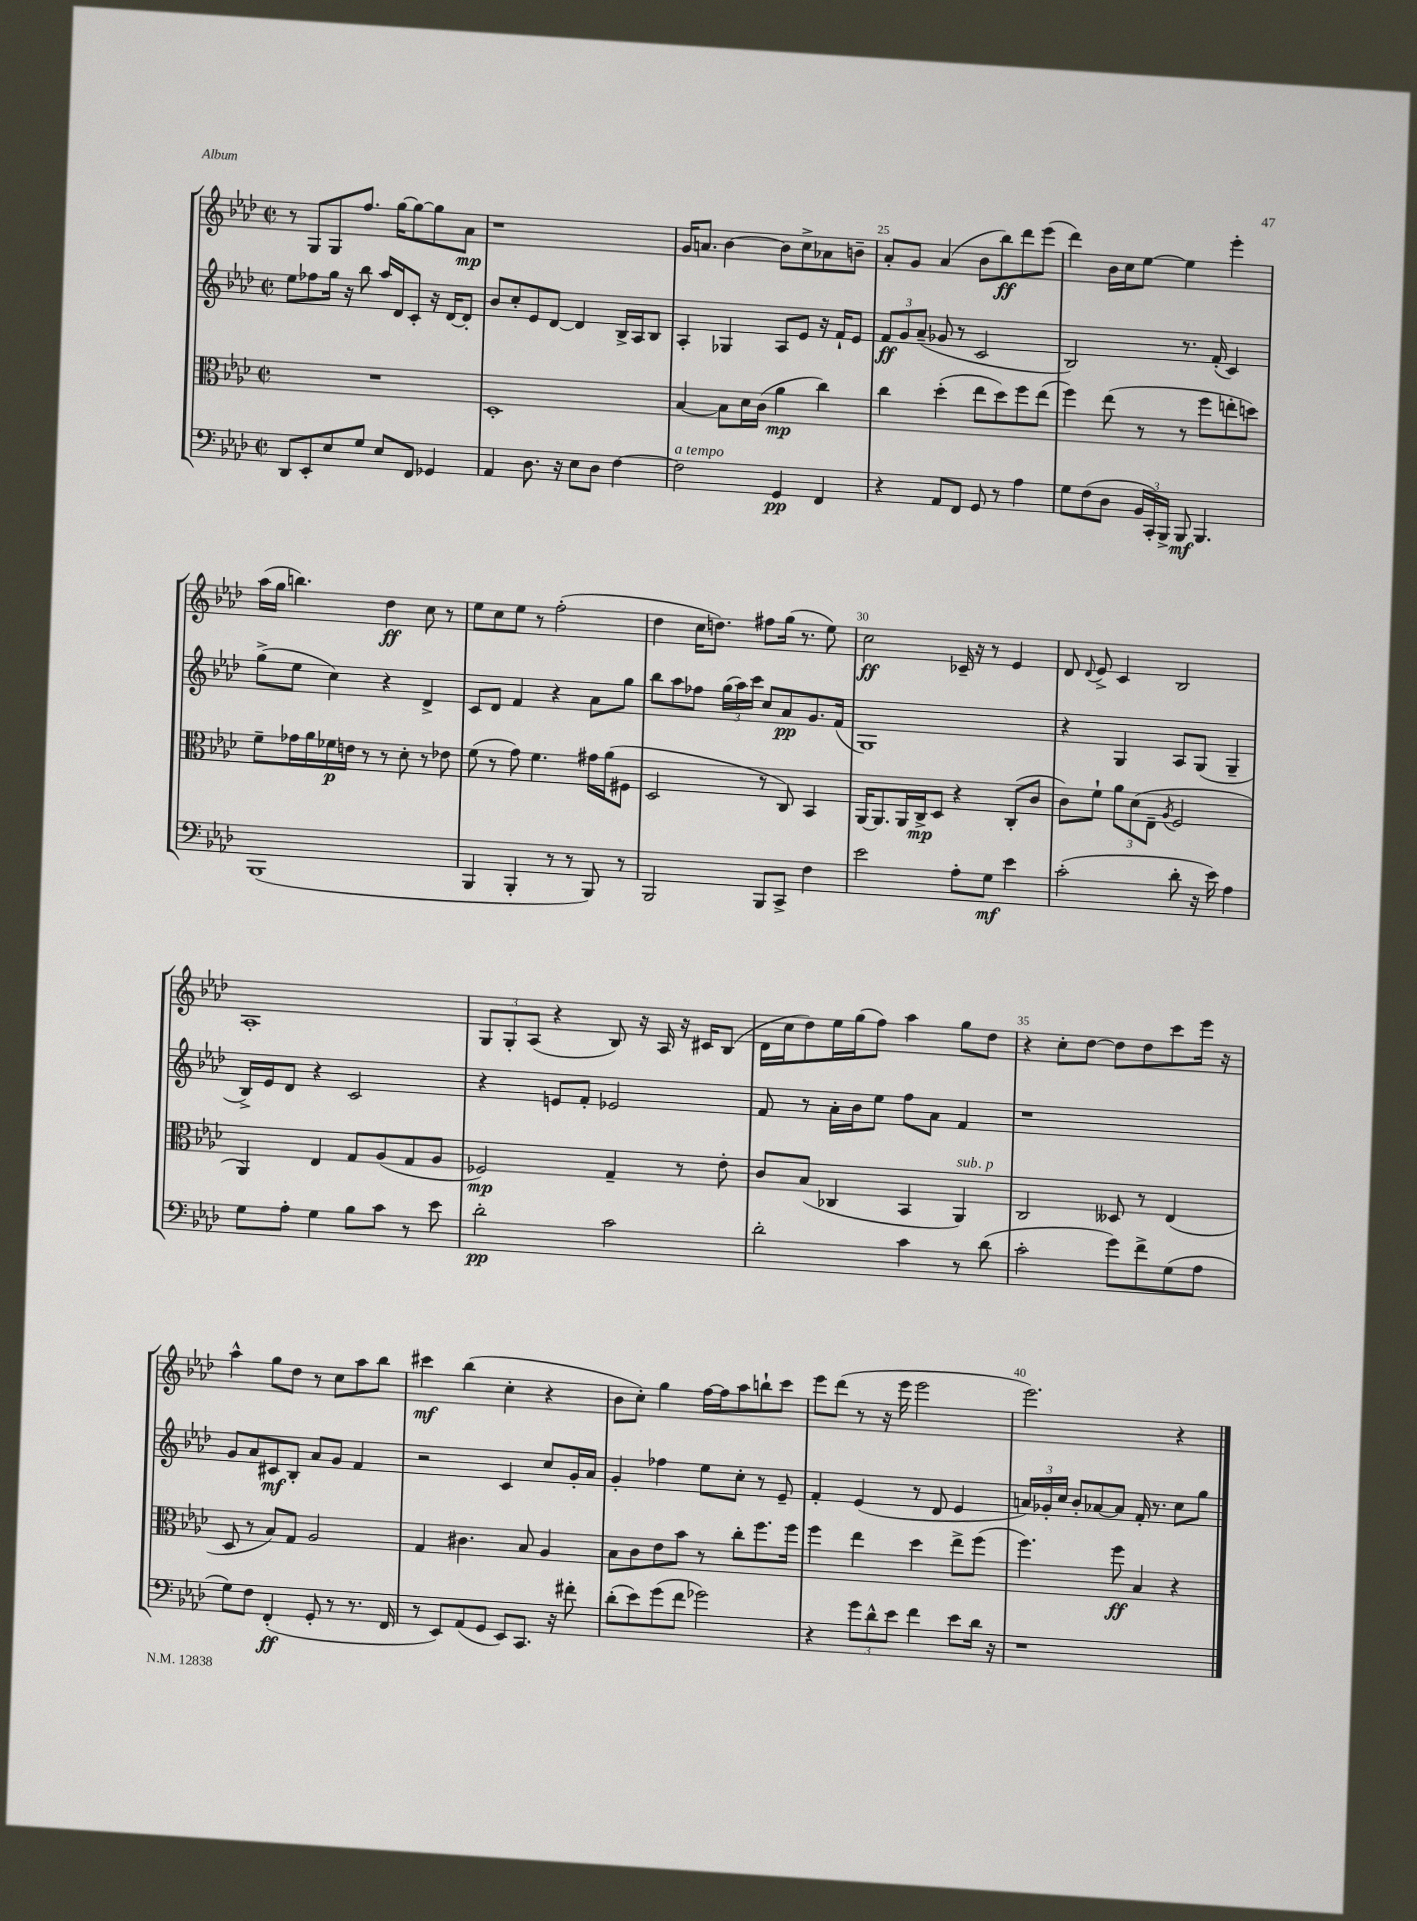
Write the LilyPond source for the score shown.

<<
\new StaffGroup <<
\new Staff = "s0" {
    \clef treble \key aes \major \defaultTimeSignature \time 2/2
    \autoBeamOff r8 g8[ g8 f''8.] g''16[~ g''8~ g''8 aes'8]\mp |
    r1 |
    g'16[ a'8.] bes'4~ bes'8[ c''8-> aes'8 b'8]-- |
    aes'8[-. g'8] aes'4( bes'8[ bes''8\ff) des'''8 ees'''8]( |
    des'''4) bes'16[ c''16 ees''8]~ ees''4 ees'''4-. |
    aes''16[( g''16] b''4.) des''4\ff c''8 r8 |
    ees''8[ c''8 ees''8] r8 f''2-.( |
    des''4 c''16[ d''8.]) fis''8[ g''16]( r8. ees''8) |
    c''2\ff ces'16-- r16 r8 ees'4 |
    des'8 \appoggiatura { des'8 } ees'8-> c'4 bes2 |
    aes1-. |
    \tuplet 3/2 { g8[ g8-. aes8]( } r4 bes8) r16 aes16 r16 cis'16[ bes8]( |
    des'16[ c''16 des''8) ees''16 g''16( f''8]) aes''4 g''8[ des''8] |
    r4 c''8[-. des''8]~ des''8[ des''8 c'''8 ees'''16] r16 |
    aes''4-^ g''8[ des''8] r8 c''8[ aes''8 bes''8] |
    cis'''4\mf bes''4( c''4-. r4 |
    bes'8[ c''8]-.) g''4 f''16[~ f''16 aes''8 b''8-! c'''8] |
    ees'''8[ des'''8]( r8 r16 ees'''16 ees'''2 |
    ees'''2.) r4 \bar "|." |
}
\new Staff = "s1" {
    \clef treble \key aes \major \defaultTimeSignature \time 2/2
    \autoBeamOff ees''8[ fes''8 g''16] r16 bes''8 aes''16[ des'16 c'8]-. r16 des'16[~ des'8]-. |
    bes'8[ c''8-. ees'8 des'8]~ des'4 bes16[-> aes16 bes8] |
    aes4-. ges4 aes8[ ees'8] r16 f'16[-! ees'8] |
    \tuplet 3/2 { f'8[\ff g'8 aes'8]--( } ges'8 r8 c'2 |
    bes2) r8. f'16-.( c'4) |
    g''8[->( ees''8] c''4) r4 des'4-> |
    c'8[ des'8] f'4 r4 aes'8[ g''8] |
    bes''8[ aes''8 fes''8] \tuplet 3/2 { g''16[( aes''16) c'''16] } c''8[ aes'8\pp g'8. f'16]( |
    g1) |
    r4 g4 aes8[ g8]( g4-- |
    bes16[->) ees'16 des'8] r4 c'2 |
    r4 e'8[ f'8]-. ees'2 |
    f'8 r8 aes'16[-. bes'16 ees''8] f''8[ aes'8] f'4 |
    r1 |
    g'8[ aes'8 cis'8\mf bes8]-. aes'8[ g'8] f'4 |
    r2 c'4 c''8[ g'16-. aes'16] |
    g'4-. fes''4 ees''8[ c''8]-. r8 ees'8-- |
    f'4-. ees'4( r8 des'8 ees'4 |
    \tuplet 3/2 { a'16[) ges'16-. c''16] } bes'8[-. aes'8~ aes'8] f'16-. r8. c''8[ g''8] \bar "|." |
}
\new Staff = "s2" {
    \clef alto \key aes \major \defaultTimeSignature \time 2/2
    \autoBeamOff R1 |
    des1-. |
    bes4~ bes8[ des'16 c'16]( aes'4\mp c''4) |
    c''4 des''4-.( ees''8[ des''8) f''8 ees''8]( |
    f''4) ees''8( r8 r8 f''8[ e''8-. d''8]) |
    f'8[-- ges'16 aes'16 fes'16\p e'16] r8 r8 des'8-. r8 ees'8 |
    f'8( r8 g'8) f'4. gis'16[ aes'16( fis8] |
    des2 r8 c8) bes,4 |
    aes,16[~ aes,8. aes,16 c16->\mp des8] r4 c8[-.( c'8] |
    c'8[) f'8]-! \tuplet 3/2 { aes'8[ des'8( ees8]-- } \acciaccatura { aes8 } f2 |
    aes,4) ees4 g8[ aes8( g8 aes8] |
    fes2\mp) g4-- r8 ees'8-. |
    c'8[ bes8]( ces4 bes,4 aes,4^\markup { \italic "sub. p" }) |
    c2 deses8 r8 ees4( |
    des8 r8 bes8[) g8] aes2 |
    g4 cis'4. bes8 aes4 |
    bes8[ c'8 ees'8 bes'8] r8 c''8[-. f''8. f''16] |
    f''4 ees''4 des''4 ees''8[-> f''8]( |
    f''4.) f''8\ff bes4 r4 \bar "|." |
}
\new Staff = "s3" {
    \clef bass \key aes \major \defaultTimeSignature \time 2/2
    \autoBeamOff des,8[ ees,8-. ees8 g8] ees8[ f,8] ges,4 |
    aes,4 des8. r16 ees8[ des8] f4~ |
    f2^\markup { \italic "a tempo" } g,4\pp f,4 |
    r4 aes,8[ f,8] g,8 r8 aes4 |
    g8[ f8( des8] \tuplet 3/2 { bes,16[ c,16-.) bes,,16]-> } bes,,8\mf bes,,4. |
    bes,,1( |
    bes,,4 bes,,4-. r8 r8 bes,,8) r8 |
    bes,,2 bes,,8[ c,8]-> f4 |
    ees'2 aes8[-. g8]\mf ees'4 |
    c'2-.( des'8-. r16 ees'16) aes4 |
    g8[ aes8]-. g4 bes8[ c'8] r8 ees'8 |
    des'2-.\pp c'2 |
    des'2-. c'4 r8 des'8( |
    c'2-. g'8[) f'8-> g8( aes8] |
    g8[) f8] f,4-.\ff( g,8-. r8 r8. f,16 |
    r8 ees,8[) aes,8( g,8] ees,8[) c,8.] r16 fis'8-. |
    des'8[-.( ees'8) g'8( f'8] ges'2) |
    r4 \tuplet 3/2 { g'8[ des'8-^ ees'8] } f'4 ees'8[ des'16] r16 |
    r1 \bar "|." |
}
>>
>>
\layout { \context { \Score currentBarNumber = #22 \override BarNumber.break-visibility = ##(#f #t #t) barNumberVisibility = #(every-nth-bar-number-visible 5) } }
